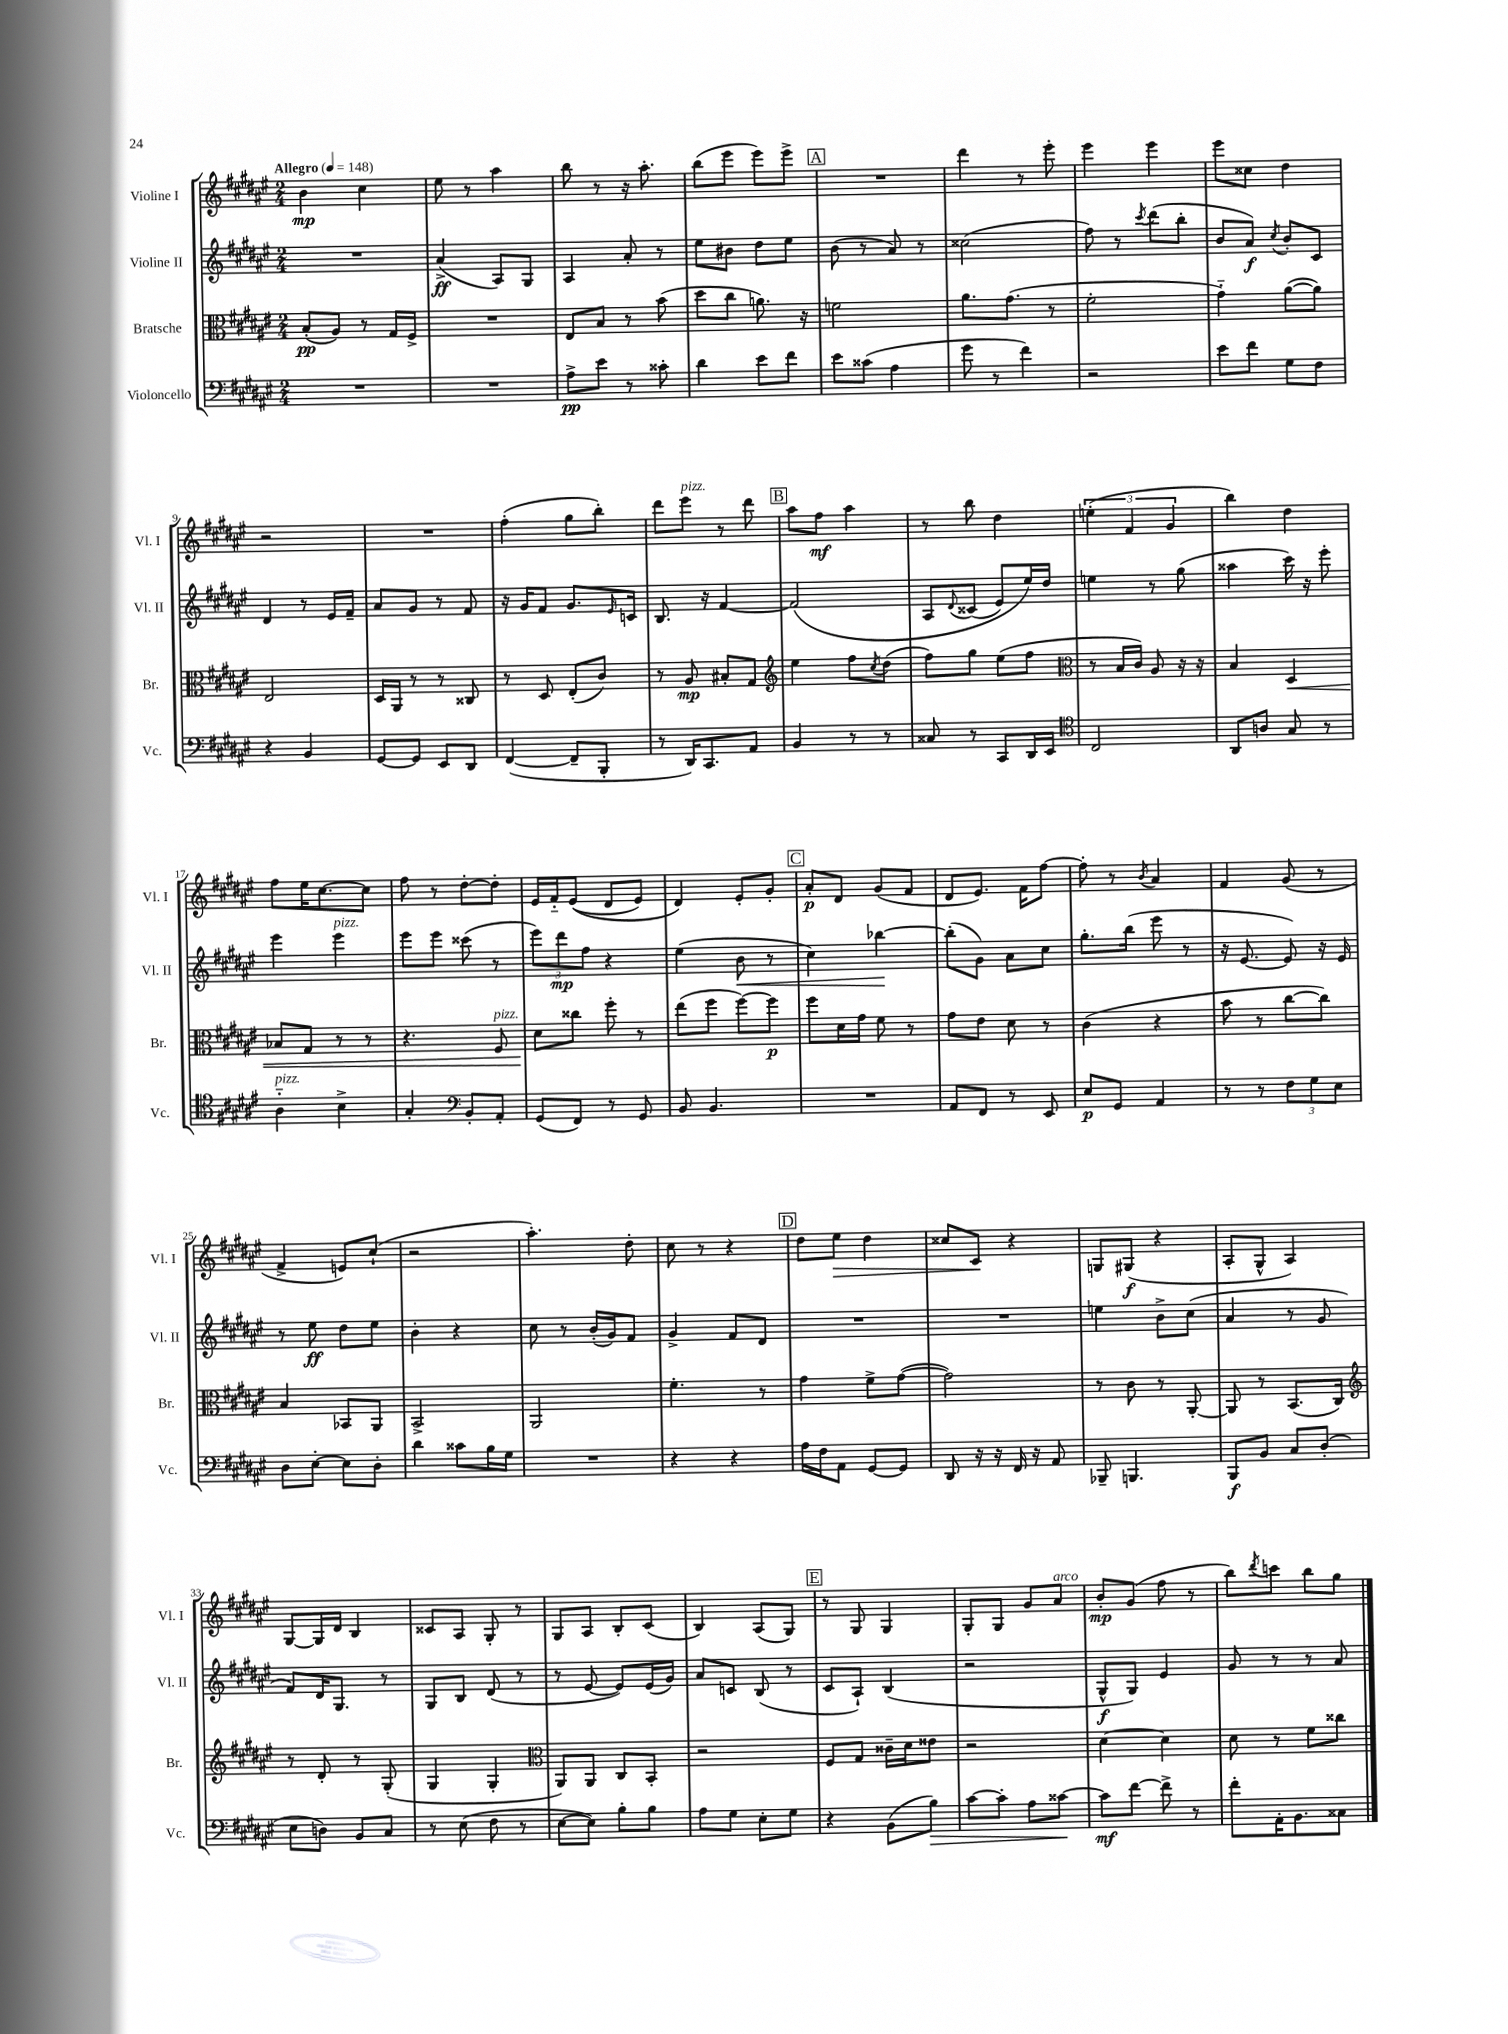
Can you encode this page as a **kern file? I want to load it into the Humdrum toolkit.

**kern	**kern	**kern	**kern
*staff4	*staff3	*staff2	*staff1
*clefF4	*clefC3	*clefG2	*clefG2
*k[f#c#g#d#a#e#]	*k[f#c#g#d#a#e#]	*k[f#c#g#d#a#e#]	*k[f#c#g#d#a#e#]
*M2/4	*M2/4	*M2/4	*M2/4
*MM148	*MM148	*MM148	*MM148
2r	(8B'/L	2r	4b\
.	8A#/J)	.	.
.	8r	.	4cc#\
.	16G#/LL	.	.
.	16F#^/JJ	.	.
=	=	=	=
2r	2r	(4a#^/	8ee#\
.	.	.	8r
.	.	8A#/L)	4aa#\
.	.	8G#/J	.
=	=	=	=
8A#^\L	8E#/L	4A#/	8bb\
8e#\J	8B/J	.	8r
8r	8r	8a#'/	16r
.	.	.	8.aa#'\
8c##'\	(8b\	8r	.
=	=	=	=
4d#\	8dd#\L	8ee#\L	(8bb\L
.	8cc#\J	8b#\J	8eee#\J
8e#\L	8.a\)	8dd#\L	8eee#\L)
8f#\J	.	8ee#\J	8eee#^\J
.	16r	.	.
=	=	=	=
8e#\L	2f\	(8b\	2r
(8c##\J	.	8r	.
4A#\	.	8a#/)	.
.	.	8r	.
=	=	=	=
8g#\	8.a#\L	(2cc##\	4ddd#\
8r	.	.	.
.	(8.g#\J	.	.
4f#\)	.	.	8r
.	8r	.	8eee#'\
=	=	=	=
2r	2f#'\	8ff#\)	4eee#\
.	.	8r	.
.	.	8qccc#/	.
.	.	(8ddd#\L	4eee#\
.	.	8bb'\J	.
=	=	=	=
8e#\L	4g#'~\)	8b/L	8eee#\L
8f#\J	.	8a#/J)	8cc##\J
.	.	8qcc#/	.
8G#\L	([8a#\L	8b'/L	4dd#\
8F#\J	8a#\]J)	8c#/J	.
=	=	=	=
4r	2E#/	4d#/	2r
4BB/	.	8r	.
.	.	16e#/LL	.
.	.	16f#~/JJ	.
=	=	=	=
[8GG#/L	16D#/LL	8a#/L	2r
.	16AA#/JJ	.	.
8GG#/]J	8r	8g#/J	.
8EE#/L	8r	8r	.
8DD#/J	8C##/	8f#/	.
=	=	=	=
([4FF#/	8r	16r	(4ff#'\
.	.	16g#/LK	.
.	8D#/	8f#/J	.
8FF#~/]L	(8E#'/L	8.g#/L	8gg#\L
8BBB'/J	8c#/J)	.	8bb'\J)
.	.	16qqe#/	.
.	.	16c/Jk	.
=	=	=	=
8r	8r	8.B/	8ddd#\L
16DD#/LK)	8A#/	.	8eee#\J
8.CC#/	.	16r	.
.	8B#'/L	[4f#/	8r
8AA#/J	8G#/J	.	8ddd#\
=	=	=	=
*	*clefG2	*	*
4BB/	4ee#\	&(2f#/]	8aa#\L
.	.	.	8ff#\J
8r	8ff#\L	.	4aa#\
.	8qcc#/	.	.
8r	(8dd#\J	.	.
=	=	=	=
8C##/	8ff#\L)	8A#/L	8r
.	.	8qqd#/	.
8r	8gg#\J	(8c##/J	8bb\
8CC#/L	(8ee#\L	8e#/L)	4dd#\
16DD#/L	8ff#\J	16ee#/L&)	.
16EE#/JJ	.	16dd#/JJ	.
=	=	=	=
*clefC4	*clefC3	*	*
2C#/	8r	4ee\	(6ee'\
.	16B/LL	.	.
.	.	.	6f#/
.	16c#/JJ)	.	.
.	8A#/	8r	.
.	.	.	6g#/
.	16r	(8gg#\	.
.	16r	.	.
=	=	=	=
8AA#/L	4B/	4aa##\	4bb\)
8A/J	.	.	.
8G#/	4D#/	16ccc#\)	4dd#\
.	.	16r	.
8r	.	8eee#'\	.
=	=	=	=
4A#'~\	8B-/L	4eee#\	8ff#\L
.	8G#/J	.	16ee#\K
.	.	.	[8.cc#\
4B^\	8r	4eee#\	.
.	8r	.	8cc#\]J
=	=	=	=
4G#'/	4.r	8eee#\L	8ff#\
.	.	8eee#\J	8r
*clefF4	*	*	*
8BB'/L	.	(8ccc##\	[8dd#'\L
8AA#'/J	8F#/	8r	8dd#'\]J
=	=	=	=
(8GG#/L	8d#\L	12eee#\L)	16e#/LL
.	.	.	16f#'~/J
.	.	12ddd#\	.
8FF#/J)	8cc##\J	.	&((8e#/J
.	.	12ff#\J	.
8r	8ff#'\	4r	8d#/L
8GG#/	8r	.	8e#/J)
=	=	=	=
8BB/	(8ee#\L	(4ee#\	4d#/&)
4.BB/	8ff#\J	.	.
.	[8ff#\L)	8b\	8e#'/L
.	8ff#\]J	8r	8g#'/J
=	=	=	=
2r	8ff#\L	4cc#\)	8a#'/L
.	16d#\L	.	8d#/J
.	16g#\JJ	.	.
.	8f#\	[4bb-\	(8g#/L
.	8r	.	8f#/J
=	=	=	=
8AA#/L	8g#\L	(8bb-'\]L	8d#/L
8FF#/J	8e#\J	8g#\J)	8.e#/J)
8r	8d#\	8a#\L	.
.	.	.	16f#\LK
8EE#/	8r	8cc#\J	[8ff#\J
=	=	=	=
8E#/L	(4c#\	8.gg#'\L	8ff#'\]
8GG#/J	.	.	8r
.	.	(16bb\Jk	.
.	.	.	8qb/
4AA#/	4r	8eee#\	4a#/
.	.	8r	.
=	=	=	=
8r	8b\	16r	4f#/
.	.	[8.e#/	.
8r	8r	.	.
12F#\L	[8cc#\L	8e#/])	(8g#/
12G#\	.	.	.
.	8cc#\]J)	16r	8r
12E#\J	.	.	.
.	.	16e#/	.
=	=	=	=
8D#\L	4B/	8r	4f#^/
[8E#'\J	.	8ee#\	.
8E#\]L	8BB-/L	8dd#\L	8e/L)
8D#'\J	8AA#/J	8ee#\J	(8cc#`/J
=	=	=	=
4d#\	2BB^/	4b'\	2r
8c##\L	.	4r	.
16B\L	.	.	.
16G#\JJ	.	.	.
=	=	=	=
2r	2AA#/	8cc#\	4.aa#'\)
.	.	8r	.
.	.	(16b'/LL	.
.	.	16g#/J)	.
.	.	8f#/J	8dd#'\
=	=	=	=
4r	4.f#'\	4g#^/	8cc#\
.	.	.	8r
4r	.	8f#/L	4r
.	8r	8d#/J	.
=	=	=	=
16A#\LL	4g#\	2r	8dd#\L
16F#\J	.	.	.
8AA#\J	.	.	8ee#\J
[8GG#/L	8f#^\L	.	4dd#\
8GG#/]J	([8g#\J	.	.
=	=	=	=
8DD#/	2g#\])	2r	8cc##/L
16r	.	.	8c#/J
16r	.	.	.
16FF#/	.	.	4r
16r	.	.	.
8AA#/	.	.	.
=	=	=	=
8BBB-~/	8r	4ee\	8G/L
4.BBB/	8c#\	.	(8G#/J
.	8r	8b^\L	4r
.	[8AA#'/	(8cc#\J	.
=	=	=	=
8BBB/L	8AA#/]	4a#/	8A#'/L
8BB/J	8r	.	8G#^^/J
8C#/L	(8.BB/L	8r	4A#/)
(8D#'/J	.	8g#/	.
.	16C#/Jk)	.	.
=	=	=	=
*	*clefG2	*	*
8E#\L	8r	8f#/L)	[8G#/L
8D\J)	8d#'/	16d#/K	16G#/]L
.	.	8.G#/J	16d#/JJ
8BB/L	8r	.	4B/
8C#/J	(8G#'/	8r	.
=	=	=	=
8r	4G#/	8G#/L	8c##/L
(8E#\	.	8B/J	8A#/J
8F#\	4G#'/	(8d#/	8G#'/
8r	.	8r	8r
=	=	=	=
*	*clefC3	*	*
[8E#\L	8AA#/L)	8r	8G#/L
8E#\]J)	8AA#/J	[8e#/	8A#/J
8B'\L	8C#/L	8e#/]L)	8B'/L
8B\J	8BB'/J	(16e#/L	(8c#/J
.	.	16g#/JJ)	.
=	=	=	=
8A#\L	2r	8a#/L	4B/)
8G#\J	.	8c/J	.
8E#'\L	.	(8B/	(8A#/L
8G#\J	.	8r	8G#/J)
=	=	=	=
4r	8F#/L	8c#/L	8r
.	8G#/J	8A#`/J)	8G#/
(8BB\L	16c##~\LL	(4B/	4G#/
.	16d#\J	.	.
8B\J)	8e##\J	.	.
=	=	=	=
[8c#\L	2r	2r	8G#'/L
8c#'\]J	.	.	8G#/J
8A#\L	.	.	8g#/L
[8c##\J	.	.	8a#/J
=	=	=	=
8c##\]L	[4d#\	8G#^^/L	8b'/L
[8f#\J	.	8G#/J)	(8g#/J
8f#^\]	4d#\]	4e#/	8ff#\
8r	.	.	8r
=	=	=	=
8f#'\L	8d#\	8g#/	8bb\L)
.	.	.	8qddd#/
16AA#'\K	8r	8r	8ccc\J
8.BB\	.	.	.
.	8f#\L	8r	8bb\L
8C##\J	8cc##\J	8a#/	8gg#\J
==	==	==	==
*-	*-	*-	*-
